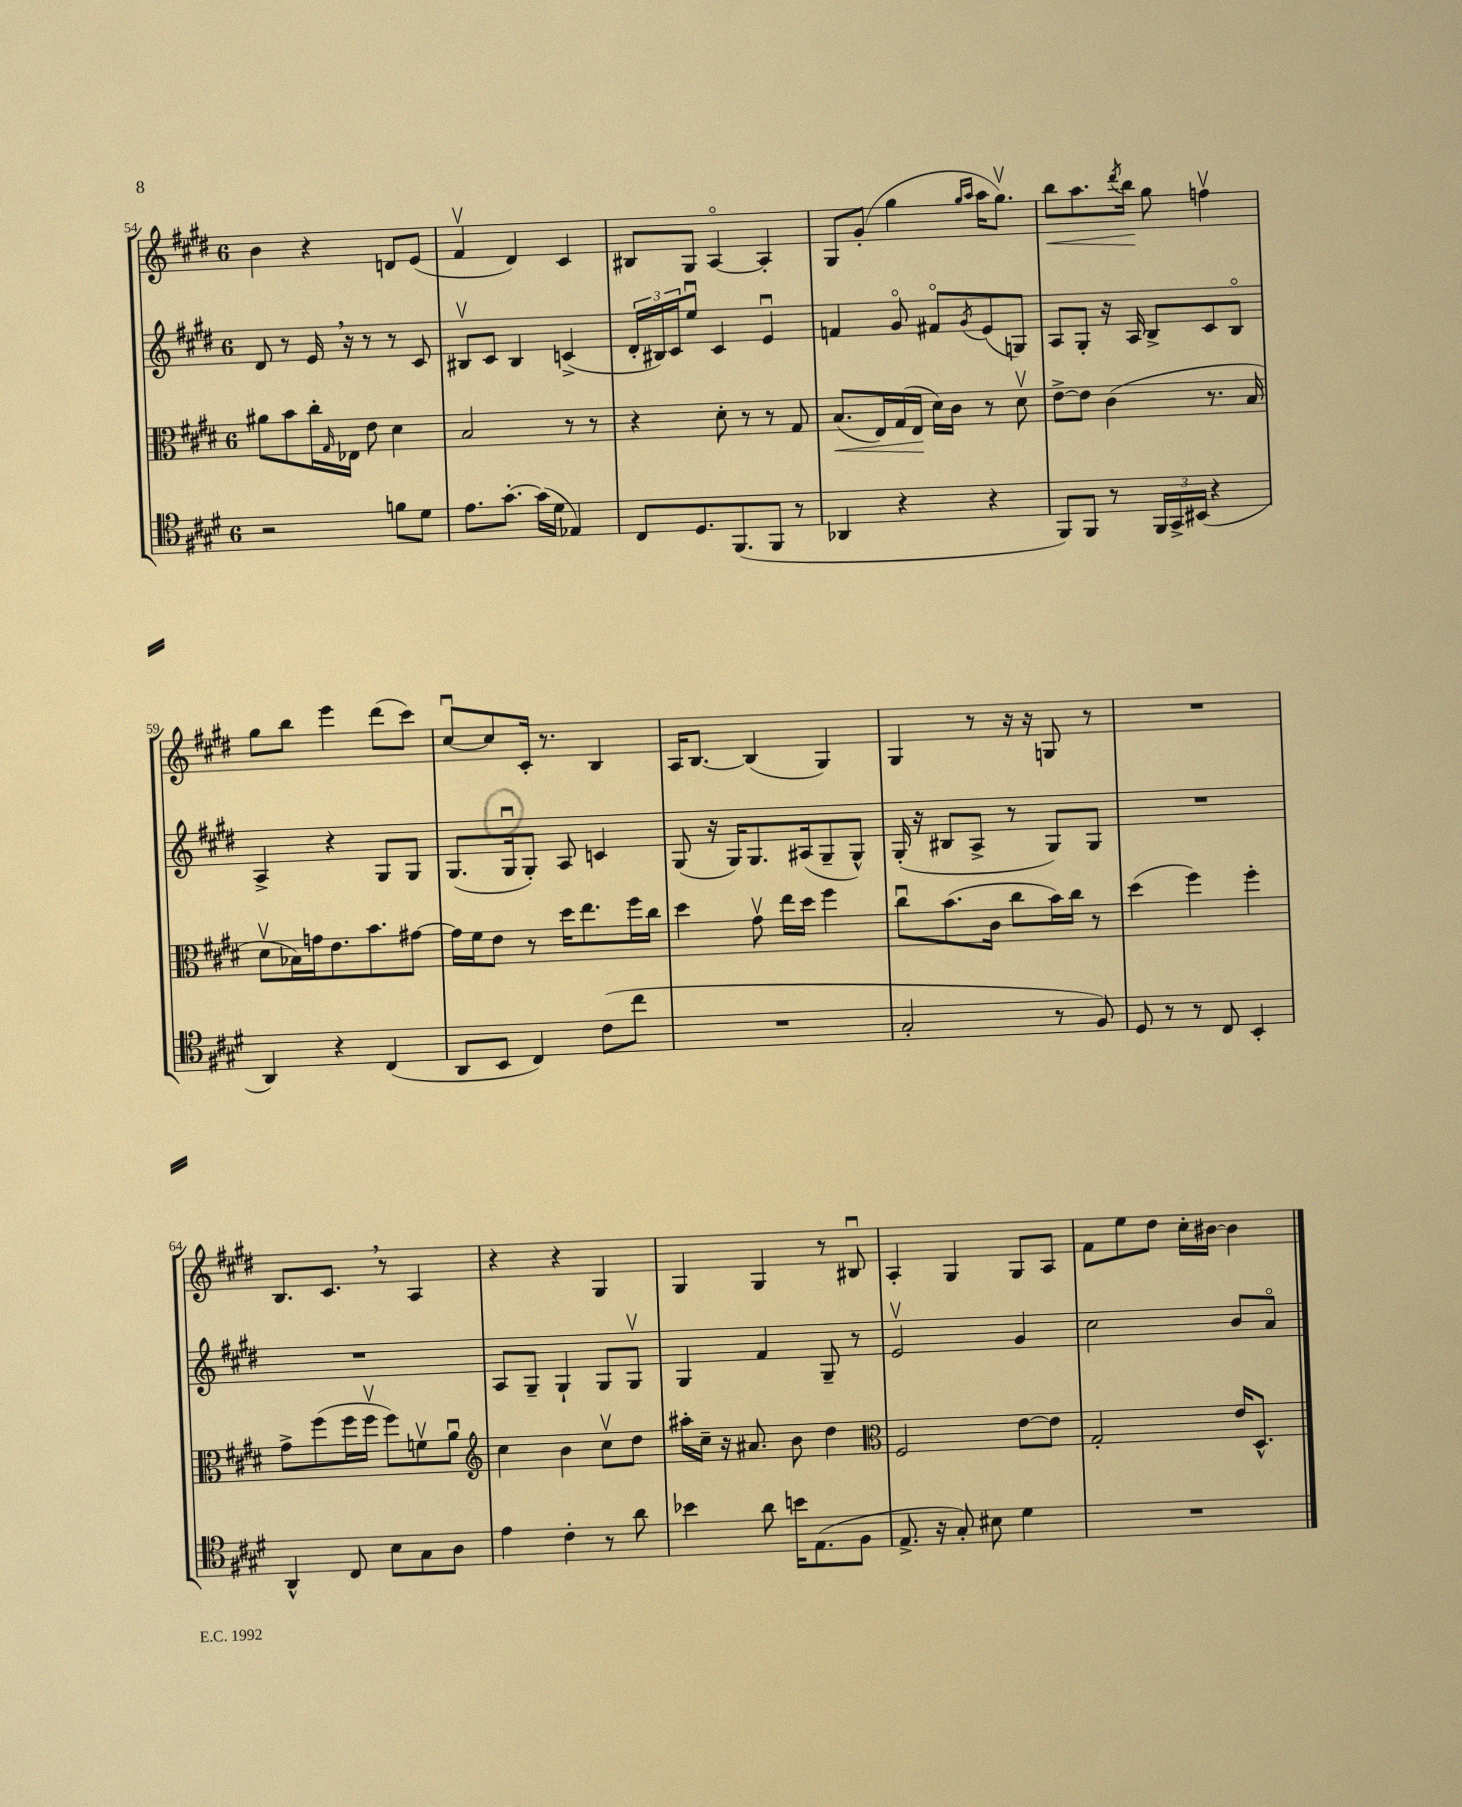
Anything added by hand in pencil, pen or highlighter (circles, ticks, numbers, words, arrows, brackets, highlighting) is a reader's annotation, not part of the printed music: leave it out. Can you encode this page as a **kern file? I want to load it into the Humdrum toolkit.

**kern	**kern	**kern	**kern
*staff4	*staff3	*staff2	*staff1
*clefC4	*clefC3	*clefG2	*clefG2
*k[f#c#g#d#]	*k[f#c#g#d#]	*k[f#c#g#d#]	*k[f#c#g#d#]
*M6/8	*M6/8	*M6/8	*M6/8
2r	8a#	8d#	4b
.	8b	8r	.
.	16cc#'	16e	4r
.	16qqG#	.	.
.	16E-	16r	.
.	8e	8r	.
8f	4d#	8r	8d
8d#	.	8c#	(8e
=	=	=	=
8.e	2B	8B#v	4f#v
.	.	8c#	.
[8.g#'	.	.	.
.	.	4B#	4d#)
(16g#]	.	.	.
16d#	.	.	.
4E-)	8r	(4c^	4c#
.	8r	.	.
=	=	=	=
8C#	4r	24d#'	8B#
.	.	24B#)	.
.	.	24c#	.
8.D#	.	8eeu	8G#
.	8d#'	4c#	[4Ao
(8.FF#	.	.	.
.	8r	.	.
8FF#	8r	4eu	4A']
8r	8G#	.	.
=	=	=	=
4AA-	(8.B	4f	8G#
.	.	.	(8g#'
.	16E)	.	.
4r	(16G#	8g#o	4gg#
.	16E	.	.
.	16d#)	8f#o	.
.	16c#	.	.
.	.	.	16qqgg#
.	.	8qg#	16qqaa
4r	8r	(8e	16aa
.	.	.	8.gg#v)
.	8d#v	8G)	.
=	=	=	=
8FF#)	[8e^	8A	8bb
8FF#	8e]	8G#'	8.aa
8r	(4c#	16r	.
.	.	.	8qddd#
.	.	16A	16bb
24FF#	.	8B^	8gg#
24GG#^	.	.	.
(24BB#	.	.	.
4r	8.r	8c#	4ffv
.	.	8Bo	.
.	16B	.	.
=	=	=	=
4AA)	8d#v	4A^	8gg#
.	16B-)	.	8bb
.	16g	.	.
4r	8.e	4r	4eee
.	8.b	.	.
(4C#	.	8G#	(8ddd#
.	[8g#	8G#	8ccc#)
=	=	=	=
8AA	16g#]	(8.G#	[8cc#u
.	16f#	.	.
8BB	8e	.	8cc#]
.	.	16G#u	.
4C#)	8r	8G#')	16c#'
.	.	.	8.r
.	16dd#	8A	.
.	8.ee	.	.
(8c#	.	4c	4B
8cc#	16ff#	.	.
.	16cc#	.	.
=	=	=	=
2.r	4dd#	(8G#	16A
.	.	.	[8.B
.	.	16r	.
.	.	16G#)	.
.	8g#v	8.G#	(4B]
.	16ee	.	.
.	16dd#	(16A#	.
.	4ff#	8G#~	4G#)
.	.	8G#^^)	.
=	=	=	=
2G#'	8cc#u	(16G#'	4G#
.	.	16r	.
.	(8.b	8B#	.
.	.	8A^	8r
.	16c#	.	.
.	8cc#	8r	16r
.	.	.	16r
8r	16b)	8G#)	8G
.	16cc#	.	.
8F#)	8r	8G#	8r
=	=	=	=
8D#	(4dd#	2.r	2.r
8r	.	.	.
8r	4ff#)	.	.
8C#	.	.	.
4BB'	4ff#'	.	.
=	=	=	=
4AA^^	8g#^	2.r	8.B
.	(8ff#	.	.
.	.	.	8.c#
8C#	16ff#	.	.
.	16ff#v	.	.
8B	8ff#)	.	8r
8G#	8fv	.	4A
8A	8au	.	.
=	=	=	=
*	*clefG2	*	*
4e	4cc#	8A	4r
.	.	8G#~	.
4c#'	4b	4G#`	4r
8r	8cc#v	8G#	4G#
8a	8dd#	8G#v	.
=	=	=	=
4b-	16aa#'	4G#	4G#
.	16cc#~	.	.
.	16r	.	.
.	8.a#	.	.
8a	.	4f#	4G#
16b	8b	.	.
(8.E	.	.	.
.	4dd#	8G#~	8r
8F#	.	8r	8B#u
=	=	=	=
*	*clefC3	*	*
8.E^	2F#	2ev	4A'
16r	.	.	.
8G#')	.	.	4G#
8B#	.	.	.
4d#	[8e	4g#	8G#
.	8e]	.	8A
=	=	=	=
2.r	2G#'	2cc#	8f#
.	.	.	8ee
.	.	.	8dd#
.	.	.	16cc#'
.	.	.	[16b#
.	16e	8b	4b#]
.	8.D#^^	.	.
.	.	8ao	.
==	==	==	==
*-	*-	*-	*-
